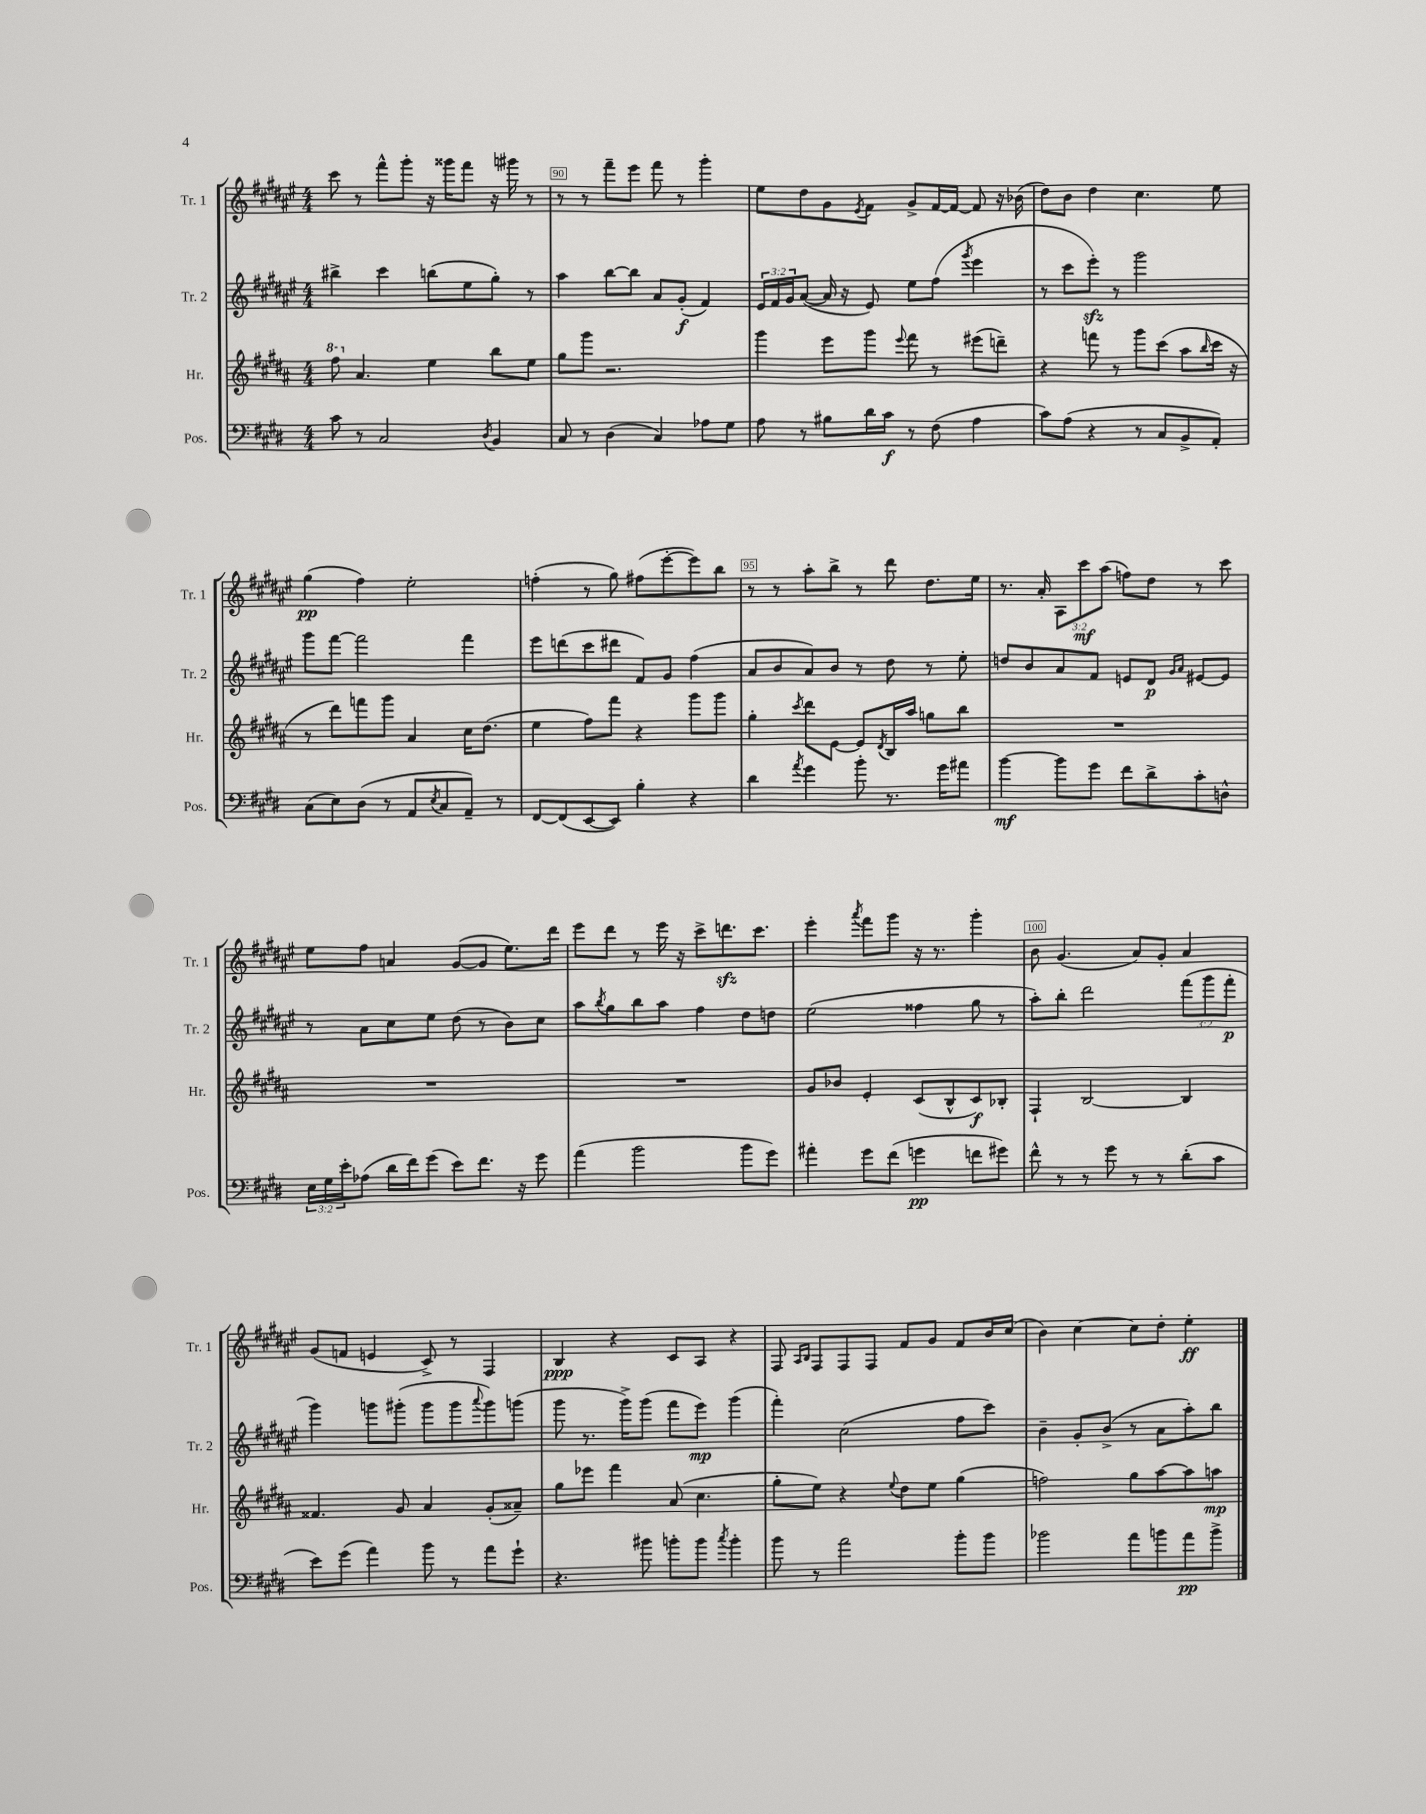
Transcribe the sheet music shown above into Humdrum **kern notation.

**kern	**dynam	**kern	**dynam	**kern	**dynam	**kern	**dynam
*part4	*part4	*part3	*part3	*part2	*part2	*part1	*part1
*staff4	*staff4	*staff3	*staff3	*staff2	*staff2	*staff1	*staff1
*I"Pos.	*	*I"Hr.	*	*I"Tr. 2	*	*I"Tr. 1	*
*I'Pos.	*	*I'Hr.	*	*I'Tr. 2	*	*I'Tr. 1	*
*clefF4	*	*clefG2	*	*clefG2	*	*clefG2	*
*k[f#c#g#d#]	*	*k[f#c#g#d#a#]	*	*k[f#c#g#d#a#e#]	*	*k[f#c#g#d#a#e#]	*
*M4/4	*	*M4/4	*	*M4/4	*	*M4/4	*
*	*	*8va	*	*	*	*	*
=89	=89	=89	=89	=89	=89	=89	=89
8c#\	.	8fff#\	.	4bb#X^\	.	8ccc#\	.
*	*	*X8va	*	*	*	*	*
8r	.	4.a#/	.	.	.	8r	.
2C#/	.	.	.	4ccc#\	.	8fff#^^\L	.
.	.	.	.	.	.	8ggg#'\J	.
.	.	4ee\	.	(8bbn\L	.	16r	.
.	.	.	.	.	.	16ggg##X\KL	.
.	.	.	.	8ee#\	.	8fff#\J	.
8qD#/	.	.	.	.	.	.	.
4BB/	.	8bb\L	.	8gg#'\J)	.	16r	.
.	.	.	.	.	.	16ggg#X\	.
.	.	8ee\J	.	8r	.	8r	.
=90	=90	=90	=90	=90	=90	=90	=90
8C#/	.	8gg#\L	.	4aa#\	.	8r	.
8r	.	8ggg#\J	.	.	.	8r	.
(4D#\	.	2.r	.	[8bb\L	.	8fff#~\L	.
.	.	.	.	8bb\J]	.	8eee#\J	.
4C#/)	.	.	.	8a#/L	.	8fff#\	.
.	.	.	.	(8g#'/J	f	8r	.
8A-X\L	.	.	.	4f#/)	.	4ggg#'\	.
8G#\J	.	.	.	.	.	.	.
=91	=91	=91	=91	=91	=91	=91	=91
8A\	.	4ggg#\	.	24e#/LL	.	8ee#\L	.
.	.	.	.	24f#/	.	.	.
.	.	.	.	24g#/J	.	.	.
8r	.	.	.	([8a#/J	.	8dd#\	.
8B#X\L	.	8eee\L	.	16a#/]	.	8g#\	.
.	.	.	.	16r	.	.	.
.	.	.	.	.	.	8qe#/	.
16d#\L	.	8ggg#\J	.	8e#/)	.	8f#\J	.
16c#\JJ	f	.	.	.	.	.	.
.	.	8qqeee/	.	.	.	.	.
8r	.	8fff#\	.	8ee#\L	.	8g#^/L	.
(8F#\	.	8r	.	(8ff#\J	.	[16f#/L	.
.	.	.	.	.	.	16f#/JJ_	.
.	.	.	.	8qggg#/	.	.	.
4A\	.	(8eee#X\L	.	4eee#\	.	8f#/]	.
.	.	8dddn~\J)	.	.	.	16r	.
.	.	.	.	.	.	(16b-X\	.
=92	=92	=92	=92	=92	=92	=92	=92
8c#\L)	.	4r	.	8r	.	8dd#\L)	.
(8A\J	.	.	.	8ccc#\L	.	8b\J	.
4r	.	8fffn\	.	8eee#zz'\J)	.	4dd#\	.
.	.	8r	.	8r	.	.	.
8r	.	8ggg#\L	.	2ggg#\	.	4.cc#\	.
8C#/L	.	(8ccc#\J	.	.	.	.	.
8BB^/	.	8aa#\L	.	.	.	.	.
.	.	16qqbb/	.	.	.	.	.
8AA'/J)	.	16ccc#\Jk	.	.	.	8ee#\	.
.	.	16r	.	.	.	.	.
!!LO:LB:g=z
=93	=93	=93	=93	=93	=93	=93	=93
(8C#\L	.	8r	.	8ggg#\L	.	(4gg#\	pp
8E\)	.	8ddd#\L)	.	[8fff#\J	.	.	.
(8D#\J	.	8fffn\	.	2fff#\]	.	4ff#\)	.
8r	.	8ggg#\J	.	.	.	.	.
8AA/L	.	4a#/	.	.	.	2ee#'\	.
8qE/	.	.	.	.	.	.	.
8C#/	.	.	.	.	.	.	.
8AA~/J)	.	16cc#\KL	.	4fff#\	.	.	.
.	.	(8.dd#\J	.	.	.	.	.
8r	.	.	.	.	.	.	.
=94	=94	=94	=94	=94	=94	=94	=94
[8FF#/L	.	4ee\	.	8eee#\L	.	(4ffn'\	.
(8FF#/]	.	.	.	(8dddn\	.	.	.
[8EE/	.	8ff#\L)	.	8ccc#\	.	8r	.
8EE/J])	.	8fff#\J	.	8ddd#X\J	.	8gg#\)	.
4B'\	.	4r	.	8f#/L)	.	(8ff#X\L	.
.	.	.	.	8g#/J	.	[8eee#'\	.
4r	.	8ggg#\L	.	(4ff#\	.	8eee#\])	.
.	.	8ggg#\J	.	.	.	8bb\J	.
=95	=95	=95	=95	=95	=95	=95	=95
4d#\	.	4gg#'\	.	8a#/L	.	8r	.
.	.	.	.	8b/	.	8r	.
8qa/	.	8qccc#/	.	.	.	.	.
4g#\	.	8ddd#\L	.	8a#/)	.	8aa#'\L	.
.	.	[8e\J	.	8b/J	.	8bb^\J	.
8b'\	.	8e/L]	.	8r	.	8r	.
.	.	8qd#/	.	.	.	.	.
8.r	.	16B/L	.	8dd#\	.	8ddd#\	.
.	.	16aa#/JJ	.	.	.	.	.
.	.	8ggn\L	.	8r	.	8.dd#\L	.
16g#\KL	.	.	.	.	.	.	.
8a#X\J	.	8bb\J	.	8ee#'\	.	.	.
.	.	.	.	.	.	16ee#\Jk	.
=96	=96	=96	=96	=96	=96	=96	=96
[4b\	mf	1r	.	8ddn/L	.	8.r	.
.	.	.	.	8b/	.	.	.
.	.	.	.	.	.	16a#'/	.
8b\L]	.	.	.	8a#/	.	12A#\L	.
.	.	.	.	.	.	12ccc#\	mf
8g#\J	.	.	.	8f#/J	.	.	.
.	.	.	.	.	.	(12aa#\J	.
8f#\L	.	.	.	8en/L	.	8ffn\L)	.
8d#^\	.	.	.	8d#/J	p	8dd#\J	.
.	.	.	.	16qqg#/LL	.	.	.
.	.	.	.	16qqa#/JJ	.	.	.
8c#'\	.	.	.	[8e#X/L	.	8r	.
8Dn^^\J	.	.	.	8e#/J]	.	8ccc#\	.
!!LO:LB:g=z
=97	=97	=97	=97	=97	=97	=97	=97
24E\LL	.	1r	.	8r	.	8ee#\L	.
24G#\	.	.	.	.	.	.	.
24e'\J	.	.	.	.	.	.	.
(8A-X\J	.	.	.	8a#\L	.	8ff#\J	.
16d#\LL	.	.	.	8cc#\	.	4an/	.
16f#\J)	.	.	.	.	.	.	.
(8g#\J	.	.	.	8ee#\J	.	.	.
8e\L)	.	.	.	(8dd#\	.	([8g#/L	.
8.f#\J	.	.	.	8r	.	8g#/J]	.
.	.	.	.	8b\L)	.	8.ee#\L)	.
16r	.	.	.	.	.	.	.
8g#\	.	.	.	8cc#\J	.	.	.
.	.	.	.	.	.	16ddd#\Jk	.
=98	=98	=98	=98	=98	=98	=98	=98
(4a\	.	1r	.	8aa#\L	.	8eee#\L	.
.	.	.	.	8qbb/	.	.	.
.	.	.	.	8gg#\	.	8ddd#\J	.
2b\	.	.	.	8bb\	.	8r	.
.	.	.	.	8aa#\J	.	16eee#\	.
.	.	.	.	.	.	16r	.
.	.	.	.	4ff#\	.	8ccc#^\L	.
.	.	.	.	.	.	8.dddnzz\	.
8b\L	.	.	.	8dd#\L	.	.	.
.	.	.	.	.	.	8.ccc#\J	.
8g#\J)	.	.	.	8ddn\J	.	.	.
=99	=99	=99	=99	=99	=99	=99	=99
4a#X'\	.	8g#/L	.	(2ee#\	.	4eee#'\	.
.	.	8b-X/J	.	.	.	.	.
.	.	.	.	.	.	8qaaa#/	.
8g#\L	.	4e'/	.	.	.	8fff#\L	.
(8f#\J	.	.	.	.	.	8ggg#\J	.
4gn\	pp	(8c#/L	.	4ff##X\	.	16r	.
.	.	.	.	.	.	8.r	.
.	.	8B^^/	.	.	.	.	.
8fn\L	.	8c#/)	f	8gg#\	.	4ggg#'\	.
8g#X\J)	.	8B-X'/J	.	8r	.	.	.
=100	=100	=100	=100	=100	=100	=100	=100
8f#^^\	.	4F#`/	.	8aa#'\L)	.	8b\	.
8r	.	.	.	8bb'\J	.	(4.g#/	.
8r	.	[2B/	.	2ddd#\	.	.	.
8g#\	.	.	.	.	.	.	.
8r	.	.	.	.	.	8a#/L)	.
8r	.	.	.	.	.	8g#'/J	.
(8d#'\L	.	4B/]	.	(12fff#\L	.	4a#/	.
.	.	.	.	12ggg#\	.	.	.
8c#\J	.	.	.	.	.	.	.
.	.	.	.	12fff#'\J	p	.	.
!!LO:LB:g=z
=101	=101	=101	=101	=101	=101	=101	=101
8e\L)	.	4.f##X/	.	4ggg#\)	.	(8g#/L	.
(8g#\J	.	.	.	.	.	8fn/J	.
4a\)	.	.	.	8gggn\L	.	4en/	.
.	.	8g#/	.	(8ggg#X'\J	.	.	.
8b\	.	4a#/	.	8ggg#\L	.	8c#^/)	.
8r	.	.	.	8ggg#\	.	8r	.
.	.	.	.	8qqaaa#/	.	.	.
8a\L	.	(8g#'/L	.	8ggg#\)	.	4F#/	.
8g#`\J	.	8a##X~/J)	.	(8gggn\J	.	.	.
=102	=102	=102	=102	=102	=102	=102	=102
4.r	.	8gg#\L	.	8ggg#\	.	4B/	ppp
.	.	8eee-X\J	.	8.r	.	.	.
.	.	4fff#\	.	.	.	4r	.
.	.	.	.	16ggg#^\KL)	.	.	.
8b#X\	.	.	.	(8ggg#\J	.	.	.
8bn'\L	.	(8a#/	.	8fff#\L	.	8c#/L	.
8b\J	.	4.cc#\	.	8eee#\J)	mp	8A#/J	.
8qcc#/	.	.	.	.	.	.	.
4b'\	.	.	.	(4ggg#\	.	4r	.
=103	=103	=103	=103	=103	=103	=103	=103
8b\	.	8gg#'\L	.	4fff#'\)	.	8F#/	.
.	.	.	.	.	.	16qqA#/LL	.
.	.	.	.	.	.	16qqB/JJ	.
8r	.	8ee\J)	.	.	.	8F#/L	.
2a\	.	4r	.	(2cc#\	.	8F#/	.
.	.	.	.	.	.	8F#/J	.
.	.	8qqee/	.	.	.	.	.
.	.	8dd#\L	.	.	.	8f#/L	.
.	.	8ee\J	.	.	.	8g#/J	.
8b'\L	.	(4gg#\	.	8ff#\L	.	8f#/L	.
8b\J	.	.	.	8ccc#\J)	.	16b/L	.
.	.	.	.	.	.	(16cc#/JJ	.
=104	=104	=104	=104	=104	=104	=104	=104
2b-X\	.	2ffn\)	.	4b~\	.	4b\)	.
.	.	.	.	8g#'/L	.	[4cc#\	.
.	.	.	.	(8b^/J	.	.	.
8a\L	.	8gg#\L	.	8r	.	8cc#\L]	.
8bn\	.	[8aa#\	.	8a#\L	.	8dd#'\J	.
8a\	pp	8aa#\]	.	8aa#'\)	.	4ee#'\	ff
8b^\J	.	8aan\J	mp	8bb\J	.	.	.
==	==	==	==	==	==	==	==
*-	*-	*-	*-	*-	*-	*-	*-
